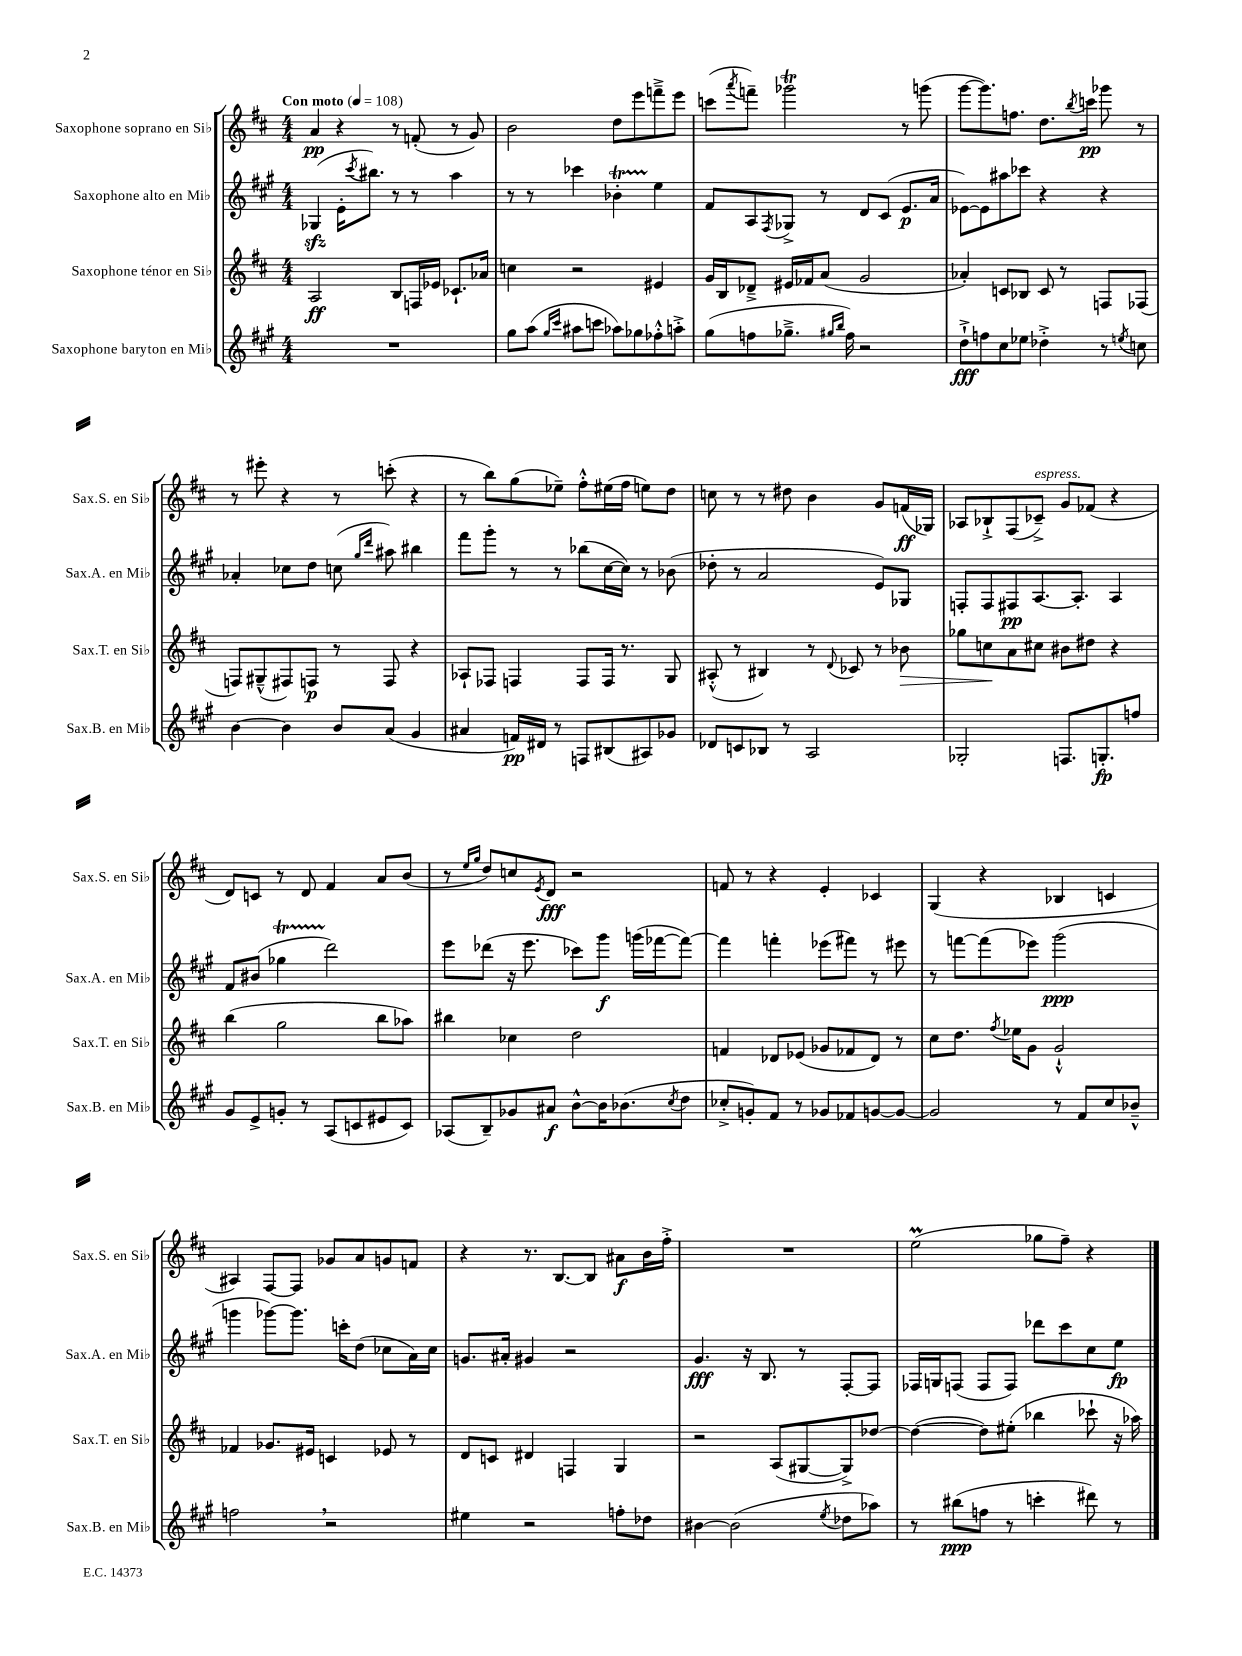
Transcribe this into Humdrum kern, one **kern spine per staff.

**kern	**kern	**kern	**kern
*staff4	*staff3	*staff2	*staff1
*clefG2	*clefG2	*clefG2	*clefG2
*k[f#c#g#]	*k[f#c#]	*k[f#c#g#]	*k[f#c#]
*M4/4	*M4/4	*M4/4	*M4/4
*MM108	*MM108	*MM108	*MM108
1r	2A	(4G-	4a
.	.	16e'	4r
.	.	8qccc#	.
.	.	8.bb#)	.
.	8B	8r	8r
.	16F	8r	(8f'
.	16e-	.	.
.	8.c-`	4aa	8r
.	.	.	8g)
.	16a-	.	.
=	=	=	=
8gg#	4cc	8r	2b
(8aa	.	8r	.
16qqgg#	.	.	.
16qqccc#	.	.	.
8aa#	2r	4ccc-	.
8ccc	.	.	.
8aa-)	.	4b-'	8dd
8gg-	.	.	8eee
8ff-'^^	4e#	4ee	8fff~^
8aa'^	.	.	8eee
=	=	=	=
(8gg#	16g	8f#	(8ccc
.	16B	.	.
.	.	.	8qaaa
8ff	8d-~^	8A	8fff~)
.	.	8qF#	.
8.gg-~^	16e#	8G-^	2ggg-
.	16f-	.	.
.	(8a	8r	.
16qqgg#	.	.	.
16qqbb	.	.	.
16ff)	.	.	.
2r	2g	8d	.
.	.	(8c#	.
.	.	8.e	8r
.	.	.	(8ggg
.	.	16a	.
=	=	=	=
8dd`^	4a-')	[8e-)	[8ggg
8ff	.	8e-]	8.ggg])
8cc#	8c	8aa#	.
.	.	.	8.ff
8ee-	8B-	8ccc-	.
4dd-'^	8c	4r	8.dd
.	8r	.	.
.	.	.	8qbb
.	.	.	16ccc
8r	8F	4r	8ggg-
8qee	.	.	.
8cc	(8F-	.	8r
=	=	=	=
[4b	8F)	4a-'	8r
.	(8G#~^^	.	8eee#'
4b]	8F#)	8cc-	4r
.	8F	8dd	.
8b	8r	(8cc	8r
.	.	16qqgg#	.
.	.	16qqddd	.
(8a	8F	8aa#)	(8ccc'
4g#	4r	4bb#	4r
=	=	=	=
4a#	8A-`	8fff#	8r
.	8F-	8ggg#'	8bb)
16f)	4F	8r	(8gg
16d#	.	.	.
8r	.	8r	8ee-~)
8F	8F	(8bb-	8ff#'^^
(8B#	16F	[16cc#	(16ee#
.	8.r	16cc#])	16ff#
8A#)	.	8r	8ee)
8g-	8G	(8b-	8dd
=	=	=	=
8d-	(8A#'^^	8dd-'	8cc
8c	8r	8r	8r
8B-	4B#)	2a	8r
8r	.	.	8dd#
2A	8r	.	4b
.	8qqd	.	.
.	8c-	.	.
.	8r	8e)	8g
.	8b-	8G-	(16f
.	.	.	16G-)
=	=	=	=
2G-'	8gg-	8F'	8A-
.	8cc	8F	8B-`^
.	8a	8F#	(8F#
.	8cc#	[8.A	8c-~^)
8.F	8b#	.	8g
.	.	8.A']	.
.	8dd#	.	(8f-
8.G'	.	.	.
.	4r	4A	4r
8ff	.	.	.
=	=	=	=
8g#	(4bb	8f#	8d)
8e^	.	(8b#	8c
8g'	2gg	4gg-	8r
8r	.	.	8d
(8A	.	2ddd)	4f#
8c	.	.	.
8e#	8bb	.	8a
8c)	8aa-)	.	(8b
=	=	=	=
(8A-	4bb#	8eee	8r
.	.	.	16qqee
.	.	.	16qqgg
8B~)	.	(8ddd-	8dd)
8g-	4cc-	16r	8cc
.	.	8.eee	.
.	.	.	8qe
8a#	.	.	8d
[8b^^	2dd	8ccc-)	2r
16b]	.	8ggg#	.
(8.b-	.	.	.
.	.	(16ggg	.
.	.	[16fff-	.
8qcc#	.	.	.
8dd	.	8fff-_)	.
=	=	=	=
8cc-'^	4f	4fff-]	8f
8g')	.	.	8r
8f#	8d-	4fff'	4r
8r	(8e-	.	.
8g-	8g-	(8eee-	4e'
8f-	8f-	8fff#)	.
[8g	8d-)	8r	4c-
8g_	8r	8eee#	.
=	=	=	=
2g]	8cc#	8r	(4G
.	8.dd	[8fff	.
.	.	(8fff]	4r
.	8qff#	.	.
.	16ee-	.	.
.	8g	8eee-)	.
8r	2g`^^	(2ggg#	4B-
8f#	.	.	.
8cc#	.	.	4c
8b-~^^	.	.	.
=	=	=	=
2ff	4f-	4ggg	4A#)
.	8.g-	[8ggg-)	[8F#
.	.	8.ggg-]	8F#]
.	16e#	.	.
2r	4c	.	8g-
.	.	16ccc'	.
.	.	(8dd	8a
.	8e-	8cc-	8g
.	8r	16a)	8f
.	.	16cc-	.
=	=	=	=
4ee#	8d	8.g	4r
.	8c	.	.
.	.	16a#'	.
2r	4d#	4g#	8.r
.	.	.	[8.B
.	4F	2r	.
.	.	.	8B]
8ff'	4G	.	8a#
8dd-	.	.	16b
.	.	.	16ff#'^
=	=	=	=
[4b#	2r	4.g#	1r
(2b#]	.	.	.
.	.	16r	.
.	.	8.B	.
.	(8A	.	.
.	[8G#	8r	.
8qee	.	.	.
8dd-	8G#^])	[8F#'	.
8aa-)	[8dd-	8F#]	.
=	=	=	=
8r	(4dd-_	16F-	(2ee
.	.	16G	.
(8bb#	.	(8F	.
8ff	8dd-])	8F	.
8r	(8ee#'	8F)	.
4ccc'	4bb-	8ddd-	8gg-
.	.	8ccc#	8ff#~)
8ddd#)	8ccc-`	8cc#	4r
8r	16r	8ee	.
.	16aa-)	.	.
==	==	==	==
*-	*-	*-	*-
